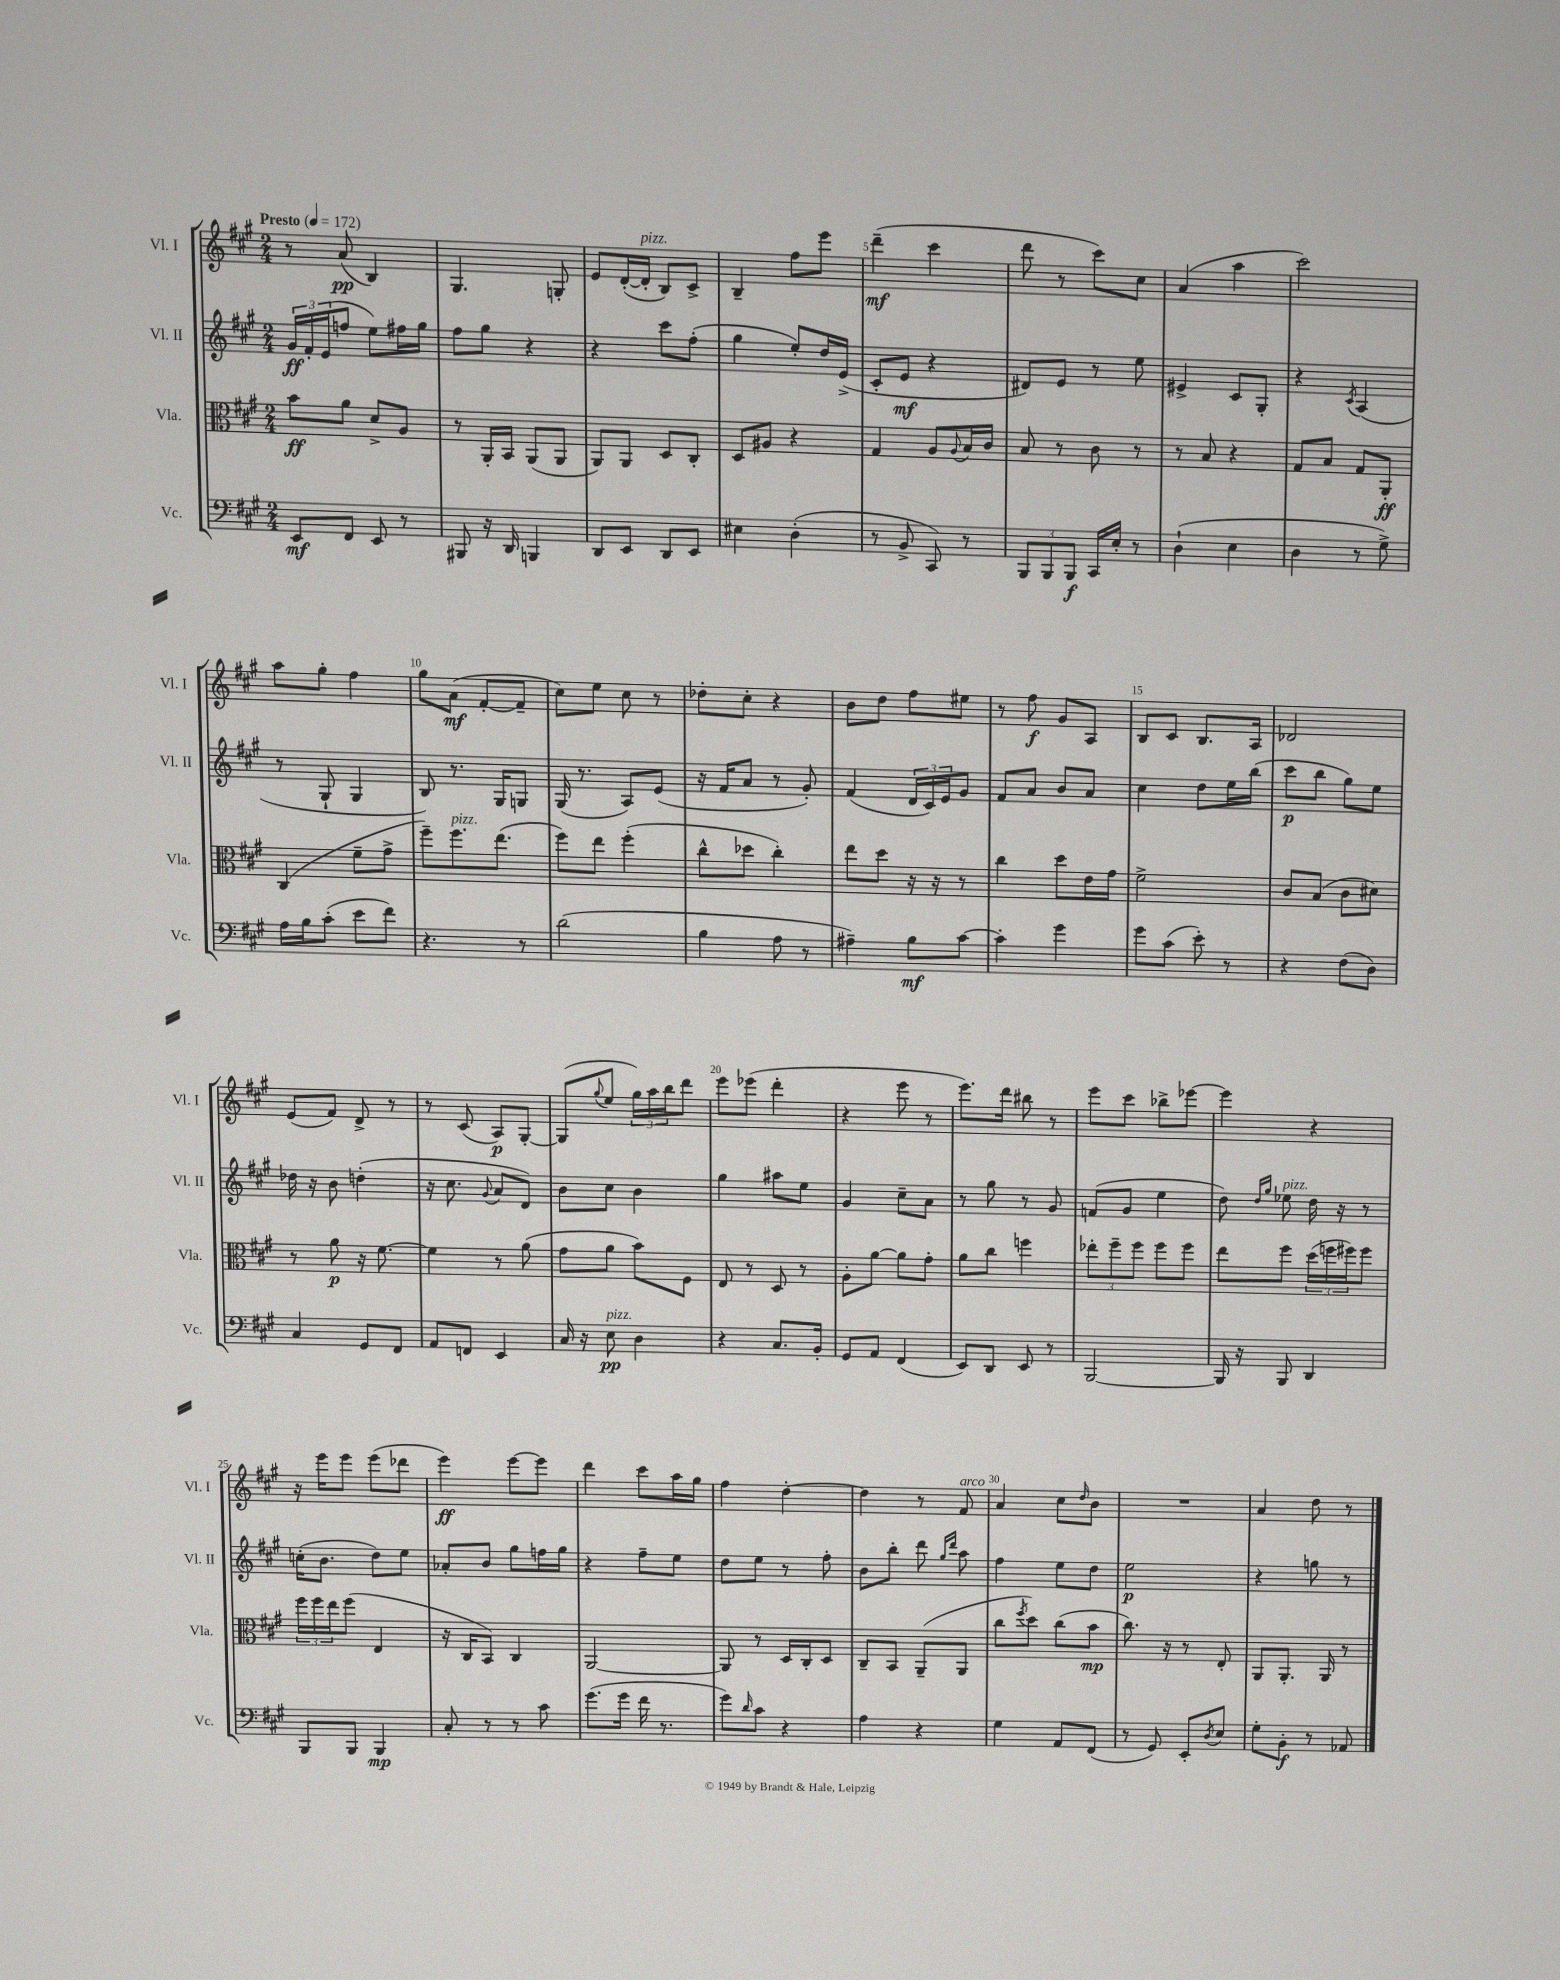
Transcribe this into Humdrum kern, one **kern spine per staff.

**kern	**kern	**kern	**kern
*staff4	*staff3	*staff2	*staff1
*clefF4	*clefC3	*clefG2	*clefG2
*k[f#c#g#]	*k[f#c#g#]	*k[f#c#g#]	*k[f#c#g#]
*M2/4	*M2/4	*M2/4	*M2/4
*MM172	*MM172	*MM172	*MM172
8EE/L	8b\L	24g#/LL	8r
.	.	24f#'/	.
.	.	(24e/J	.
8FF#/J	8a\J	8ff/J	(8a/
8EE/	8d^/L	8ee\L)	4B/)
8r	8A/J	16ff#\L	.
.	.	16gg#\JJ	.
=	=	=	=
8BBB#/	8r	8ff#\L	4.G#/
16r	16AA'/LL	8gg#\J	.
16DD/	16BB/JJ	.	.
4BBB/	(8AA/L	4r	.
.	8AA/J	.	8G'/
=	=	=	=
8DD/L	8AA/L)	4r	8e/L
8EE/J	8AA/J	.	([16d'/L
.	.	.	16d'/]JJ
8DD/L	8D/L	8ccc#\L	8B/L)
8EE/J	8C#'/J	(8ff#'\J	8c#^/J
=	=	=	=
4E#\	8D/L	4gg#\	4B~/
.	8A#/J	.	.
(4D'\	4r	8ee'/L)	8ff#\L
.	.	16dd/L	8eee\J
.	.	(16e^/JJ	.
=	=	=	=
8r	4G#/	8c#'/L	(4ddd~\
8BB^/	.	8e/J	.
8CC#/)	8A/L	4r	4ccc#\
.	8qqA/	.	.
8r	16B/L	.	.
.	16c#/JJ	.	.
=	=	=	=
12BBB/L	8B/	8d#/L)	8ddd\
12BBB/	.	.	.
.	8r	8e/J	8r
12BBB/J	.	.	.
16CC#/LL	8c#\	8r	8ccc#\L)
16E'/JJ	.	.	.
8r	8r	8ee\	8cc#\J
=	=	=	=
(4D`\	8r	4e#^/	(4a/
.	8B/	.	.
4E\	4r	8c#/L	4aa\
.	.	8G#'/J	.
=	=	=	=
4D\	8G#/L	4r	2ccc#\)
.	8B/J	.	.
.	.	8qc#/	.
8r	8G#/L	(4A/	.
8G#^\)	8AA'/J	.	.
=	=	=	=
16A\LL	(4C#/	8r	8aa\L
16B\J	.	.	.
(8c#'\J	.	8G#`/	8gg#'\J
8e\L	8f#~\L	4G#/	4ff#\
8f#\J)	8g#^\J	.	.
=	=	=	=
4.r	8ff#~\L)	8B/)	8gg#\L
.	8.ff#\	8.r	(8a\J
.	.	.	[8f#'/L
.	(8.ee\J	16G#/LK	.
8r	.	8G/J	8f#~/]J
=	=	=	=
(2d\	8ff#\L)	(16G#/	8cc#\L)
.	.	8.r	.
.	8ee\J	.	8ee\J
.	(4ff#'\	8A/L)	8cc#\
.	.	(8e/J	8r
=	=	=	=
4B\	8cc#^^\L	16r	8dd-'\L
.	.	16f#/LK	.
.	8dd-\J	8a/J	8cc#'\J
8A\	4cc#'\)	8r	4r
8r	.	8g#'/)	.
=	=	=	=
4A#~\)	8ee\L	(4f#/	8b\L
.	8dd\J	.	8dd\J
8B\L	16r	24d/LL	8ff#\L
.	.	24c#/)	.
.	16r	.	.
.	.	24e/J	.
[8c#\J	8r	8g#/J	8ee#\J
=	=	=	=
4c#'\]	4cc#\	8f#/L	8r
.	.	8a/J	8ff#\
4g#\	8dd\L	8b/L	8g#/L
.	16e\L	8a/J	8A/J
.	16g#\JJ	.	.
=	=	=	=
8g#\L	2f#^\	4cc#\	8B/L
(8c#\J	.	.	8c#/J
8e'\)	.	8dd\L	8.B/L
8r	.	16ee\L	.
.	.	(16bb\JJ	16A/Jk
=	=	=	=
4r	8c#/L	8ccc#\L	2d-/
.	(8B/J	8bb\J	.
(8F#\L	8c#\L	8gg#\L)	.
8D\J)	8d#\J)	8ee\J	.
=	=	=	=
4C#/	8r	16dd-\	(8e/L
.	.	16r	.
.	8a\	8b\	8f#/J)
8GG#/L	16r	(4dd'\	8d^/
.	[8.f#\	.	.
8FF#/J	.	.	8r
=	=	=	=
8AA/L	4f#\]	16r	8r
.	.	8.cc#\	.
8FF/J	.	.	(8c#/
.	.	8qqg#/	.
4EE/	8r	8a/L	8A/L)
.	(8a\	8d/J)	[8G#'/J
=	=	=	=
16C#/	8g#\L	8b\L	(8G#/]L
16r	.	.	.
.	.	.	8qqgg#/
8E\	8a\J	8cc#\J	8ee/J
4D\	8b\L)	4b\	24gg#\LL)
.	.	.	24aa\
.	.	.	24bb\J
.	8F#\J	.	8ddd\J
=	=	=	=
4r	8E/	4gg#\	8eee\L
.	8r	.	(8eee-\J
8.C#/L	8D/	8aa#\L	4ddd'\
.	8r	8ee\J	.
16BB'/Jk	.	.	.
=	=	=	=
8GG#/L	8A'\L	4g#/	4r
8AA/J	[8a\J	.	.
(4FF#/	8a\]L	8cc#~\L	8eee\
.	8g#'\J	8a\J	8r
=	=	=	=
8EE/L)	8a\L	8r	8.eee\L)
8DD/J	8cc#\J	8gg#\	.
.	.	.	16ddd\Jk
8EE/	4ff\	8r	8bb#\
8r	.	8g#/	8r
=	=	=	=
[2BBB/	12ee-'\L	(8f/L	8eee\L
.	12ff#~\	.	.
.	.	8g#/J	8ccc#\J
.	12ff#\J	.	.
.	8ff#\L	4ee\	8bb-^\L
.	8ff#\J	.	[8eee-\J
=	=	=	=
16BBB/]	8ee\L	8dd\)	4eee-\]
16r	.	.	.
.	.	16qqdd/LL	.
.	.	16qqgg#/JJ	.
8BBB/	8ff#\J	8ee-\	.
4DD/	(24dd\LL	16dd\	4r
.	24ff\	.	.
.	.	16r	.
.	24ff#\J)	.	.
.	8ff#\J	8r	.
=	=	=	=
8BBB/L	24ff#\LL	(16cc'\LK	16r
.	24ff#\	.	.
.	.	8.b\J	16eee\LK
.	24ee\J	.	.
8BBB/J	(8ff#\J	.	8eee\J
4BBB/	4E/	8dd\L)	(8eee\L
.	.	8ee\J	8ddd-\J
=	=	=	=
8C#'/	16r	8a-'/L	4eee\)
.	16C#/LK	.	.
8r	8BB/J)	8b/J	.
8r	4C#/	8gg#\L	[8eee\L
8c#\	.	16ff\L	8eee\]J
.	.	16gg#\JJ	.
=	=	=	=
(8.g#\L	[2AA/	4r	4ddd\
16g#\Jk	.	.	.
16f#\	.	8ff#~\L	8ccc#\L
8.r	.	.	.
.	.	8ee\J	16aa\L
.	.	.	16gg#\JJ
=	=	=	=
8g#\L)	8AA/]	8dd\L	4ff#\
16qqd/	.	.	.
8c#\J	8r	8ee\J	.
4r	16D/LL	8r	[4dd'\
.	16C#'/J	.	.
.	8D/J	8ff#'\	.
=	=	=	=
4A\	8C#~/L	8b\L	4dd\]
.	8BB/J	8bb'\J	.
4r	(8AA~/L	8ddd\	8r
.	.	16qqgg#/LL	.
.	.	16qqddd/JJ	.
.	8AA/J	8aa\	8f#/
=	=	=	=
4G#\	8cc#\L	4ff#\	4a/
.	8qff#/	.	.
.	8dd\J)	.	.
8AA/L	(8cc#\L	8ee\L	8cc#\L
.	.	.	16qqdd/
(8FF#/J	8b\J	8dd\J	8b\J
=	=	=	=
8r	8.cc#\)	2ee\	2r
8GG#/)	.	.	.
.	16r	.	.
8EE'/L	8r	.	.
8qD/	.	.	.
8E/J	8E'/	.	.
=	=	=	=
8G#'\L	8AA/L	4r	4a/
8BB'\J	8.AA'/J	.	.
8r	.	8gg\	8dd\
.	16AA/	.	.
8AA-/	8r	8r	8r
==	==	==	==
*-	*-	*-	*-
